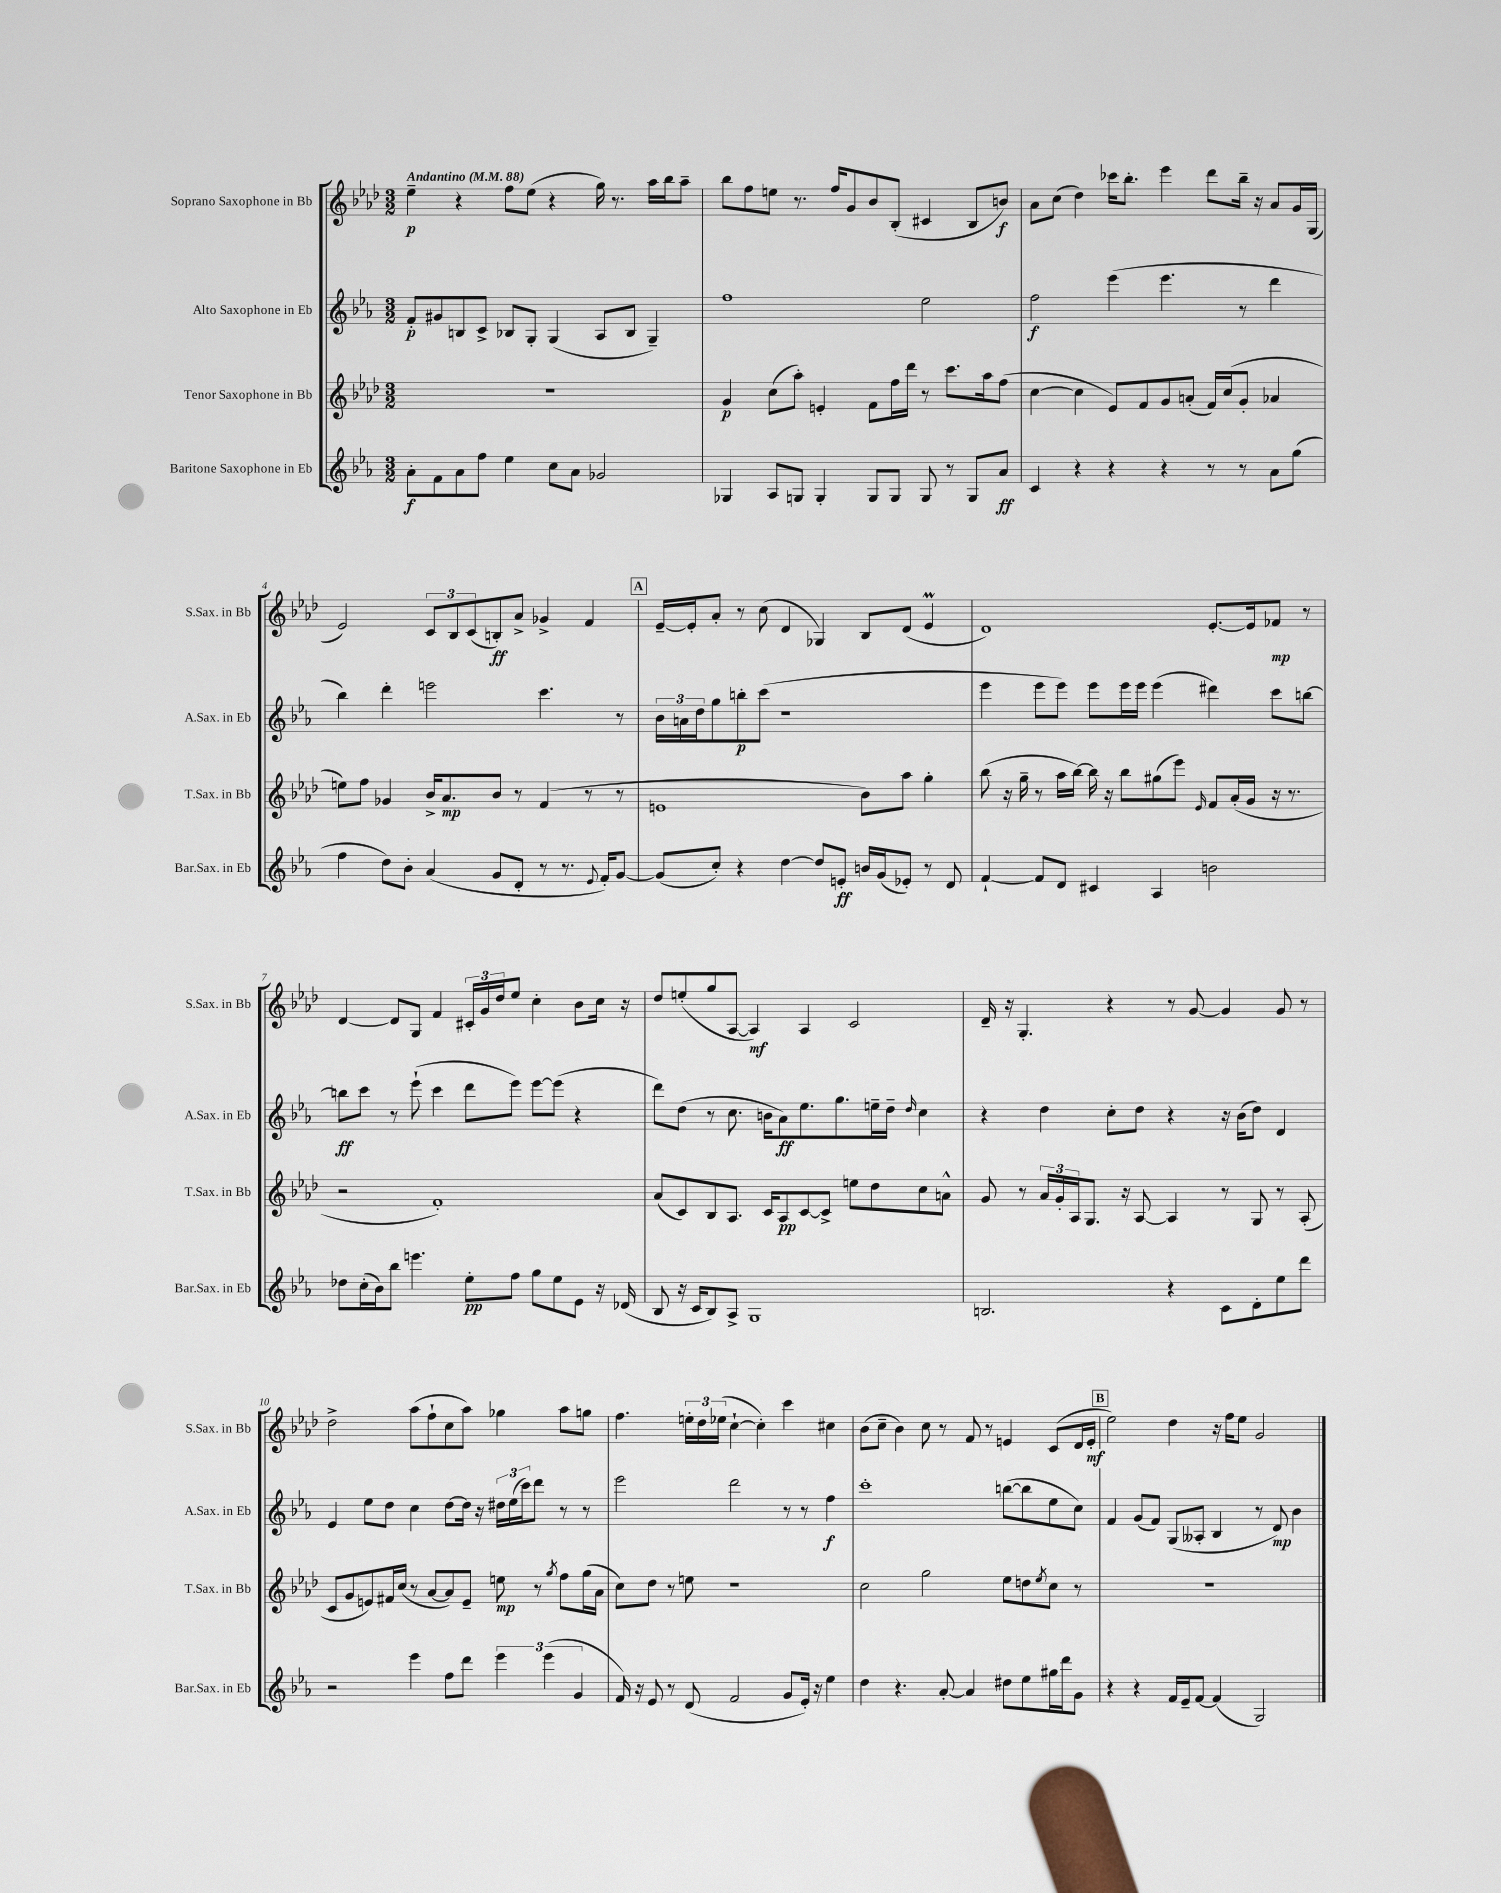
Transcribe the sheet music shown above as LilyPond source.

<<
\new StaffGroup <<
\new Staff = "s0" \with { instrumentName = "Soprano Saxophone in Bb" shortInstrumentName = "S.Sax. in Bb" } {
    \clef treble \key aes \major \numericTimeSignature \time 3/2 \tempo "Andantino" 4 = 88
    ees''4--\p r4 f''8 ees''8( r4 g''16) r8. aes''16 bes''16 aes''8-- |
    bes''8 f''8 e''8 r8. f''16 g'8 bes'8 bes8-.( cis'4 bes8 b'8\f) |
    aes'8 c''8( des''4) ces'''16 bes''8.-. ees'''4 des'''8 bes''16-- r16 aes'8 g'16 g16( |
    ees'2) \tuplet 3/2 { c'8 bes8 c'8( } b8-.\ff) aes'8-> ges'4-> f'4 |
    \mark \markup { \box "A" } ees'16~-- ees'16-. aes'8-. r8 c''8( des'4 ges4) bes8 des'8( ees'4\prall |
    des'1) ees'8.~-. ees'16 fes'8\mp r8 |
    des'4~ des'8 g8 f'4 \tuplet 3/2 { cis'16-. g'16 des''16 } ees''8 c''4-. bes'8 c''16 r16 |
    des''8 e''8-.( g''8 aes8~ aes4\mf) aes4 c'2 |
    des'16-- r16 g4.-. r4 r8 g'8~ g'4 g'8 r8 |
    des''2-> aes''8( f''8-! c''8 aes''8) ges''4 aes''8 g''8 |
    f''4. \tuplet 3/2 { e''16-. des''16 ees''16( } c''4~-! c''4-.) c'''4 cis''4 |
    bes'8( c''8-- bes'4) c''8 r8 f'8 r8 e'4 c'8( des'16 e'16-.\mf |
    \mark \markup { \box "B" } ees''2) des''4 r16 f''16 ees''8 g'2 \bar "|." |
}
\new Staff = "s1" \with { instrumentName = "Alto Saxophone in Eb" shortInstrumentName = "A.Sax. in Eb" } {
    \clef treble \key ees \major \numericTimeSignature \time 3/2
    f'8-.\p gis'8 b8 c'8-> bes8 g8-. g4( aes8 bes8 g4--) |
    f''1 ees''2 |
    f''2\f ees'''4( ees'''4. r8 d'''4 |
    bes''4) d'''4-. e'''2 c'''4. r8 |
    \mark \markup { \box "A" } \tuplet 3/2 { bes'16 a'16 d''16 } g''8 b''8-.\p c'''8( r1 |
    ees'''4 ees'''8 ees'''8) ees'''8 ees'''16 ees'''16 ees'''4( dis'''4) c'''8 b''8~ |
    b''8\ff c'''8 r8 ees'''8-!( c'''4 d'''8 ees'''8) ees'''8~ ees'''8( r4 |
    d'''8) d''8( r8 c''8. b'16 aes'8\ff) ees''8. g''8. e''16-- d''16-- \grace { d''16 } c''4 |
    r4 d''4 c''8-. d''8 r4 r16 bes'16( d''8) d'4 |
    ees'4 ees''8 d''8 c''4 d''8~ d''16 r16 \tuplet 3/2 { dis''16 ees''16( c'''16) } d'''8 r8 r8 |
    ees'''2 d'''2 r8 r8 f''4\f |
    c'''1-. b''8~( b''8 ees''8 c''8) |
    \mark \markup { \box "B" } f'4 g'8( f'8) g8( aeses8-. bes4 r8 d'8\mp) bes'4 \bar "|." |
}
\new Staff = "s2" \with { instrumentName = "Tenor Saxophone in Bb" shortInstrumentName = "T.Sax. in Bb" } {
    \clef treble \key aes \major \numericTimeSignature \time 3/2
    R1. |
    g'4\p c''8( aes''8-.) e'4-. f'8 f''16 des'''16 r8 c'''8. aes''16 f''8( |
    c''4~ c''4 ees'8) f'8 g'8 a'8-.( f'16) c''16( g'8-. aes'4 |
    e''8) f''8 ges'4 bes'16-> aes'8.\mp bes'8 r8 f'4( r8 r8 |
    \mark \markup { \box "A" } e'1 bes'8) aes''8 g''4-. |
    bes''8( r16 g''16-- r8 aes''16 bes''16~) bes''16 r16 bes''8 gis''8( ees'''8) \grace { ees'16 } f'8 aes'16-.( g'16 r16 r8. |
    r2 f'1-.) |
    aes'8( c'8) bes8 aes8. c'16 aes8\pp c'8~ c'8-> e''8 des''8 c''8 a'8-^ |
    g'8 r8 \tuplet 3/2 { aes'16 g'16-. aes16 } g8. r16 aes8~ aes4 r8 g8 r8 aes8-.( |
    c'8 g'8 e'8) fis'16 c''16( r8 aes'8~ aes'8) e'8-- e''8\mp r8 \acciaccatura { g''8 } f''8 g''16( aes'16 |
    c''8) des''8 r8 e''8 r1 |
    c''2 g''2 ees''8 d''8 \acciaccatura { ees''8 } c''8 r8 |
    \mark \markup { \box "B" } R1. \bar "|." |
}
\new Staff = "s3" \with { instrumentName = "Baritone Saxophone in Eb" shortInstrumentName = "Bar.Sax. in Eb" } {
    \clef treble \key ees \major \numericTimeSignature \time 3/2
    aes'8-.\f f'8 aes'8 f''8 ees''4 c''8 aes'8 ges'2 |
    ges4 aes8 g8 g4-. g8 g8 g8 r8 g8 aes'8\ff |
    c'4 r4 r4 r4 r8 r8 aes'8 g''8( |
    f''4 d''8) bes'8-. aes'4( g'8 d'8-. r8 r8. \appoggiatura { ees'8 } f'16-.) g'8~ |
    \mark \markup { \box "A" } g'8( c''8-.) r4 d''4~ d''8 e'8-.\ff b'16 g'16( ees'8-.) r8 d'8 |
    f'4~-! f'8 d'8 cis'4 aes4 b'2 |
    des''8 c''16-.( bes'16) bes''8 e'''4. ees''8-.\pp f''8 g''8 ees''8 ees'8 r16 des'16( |
    bes8 r16 c'16 bes8) aes8-> g1 |
    b2. r4 c'8 d'8-. ees''8 d'''8 |
    r2 ees'''4 f''8 d'''8 \tuplet 3/2 { ees'''4 ees'''4( g'4 } |
    f'16) r16 ees'8 r8 d'8( f'2 g'8 ees'16-.) r16 ees''4 |
    d''4 r4. aes'8~-. aes'4 dis''8 ees''8 gis''16 d'''16 g'8 |
    \mark \markup { \box "B" } r4 r4 f'16 ees'16-- f'8~ f'4( g2) \bar "|." |
}
>>
>>
